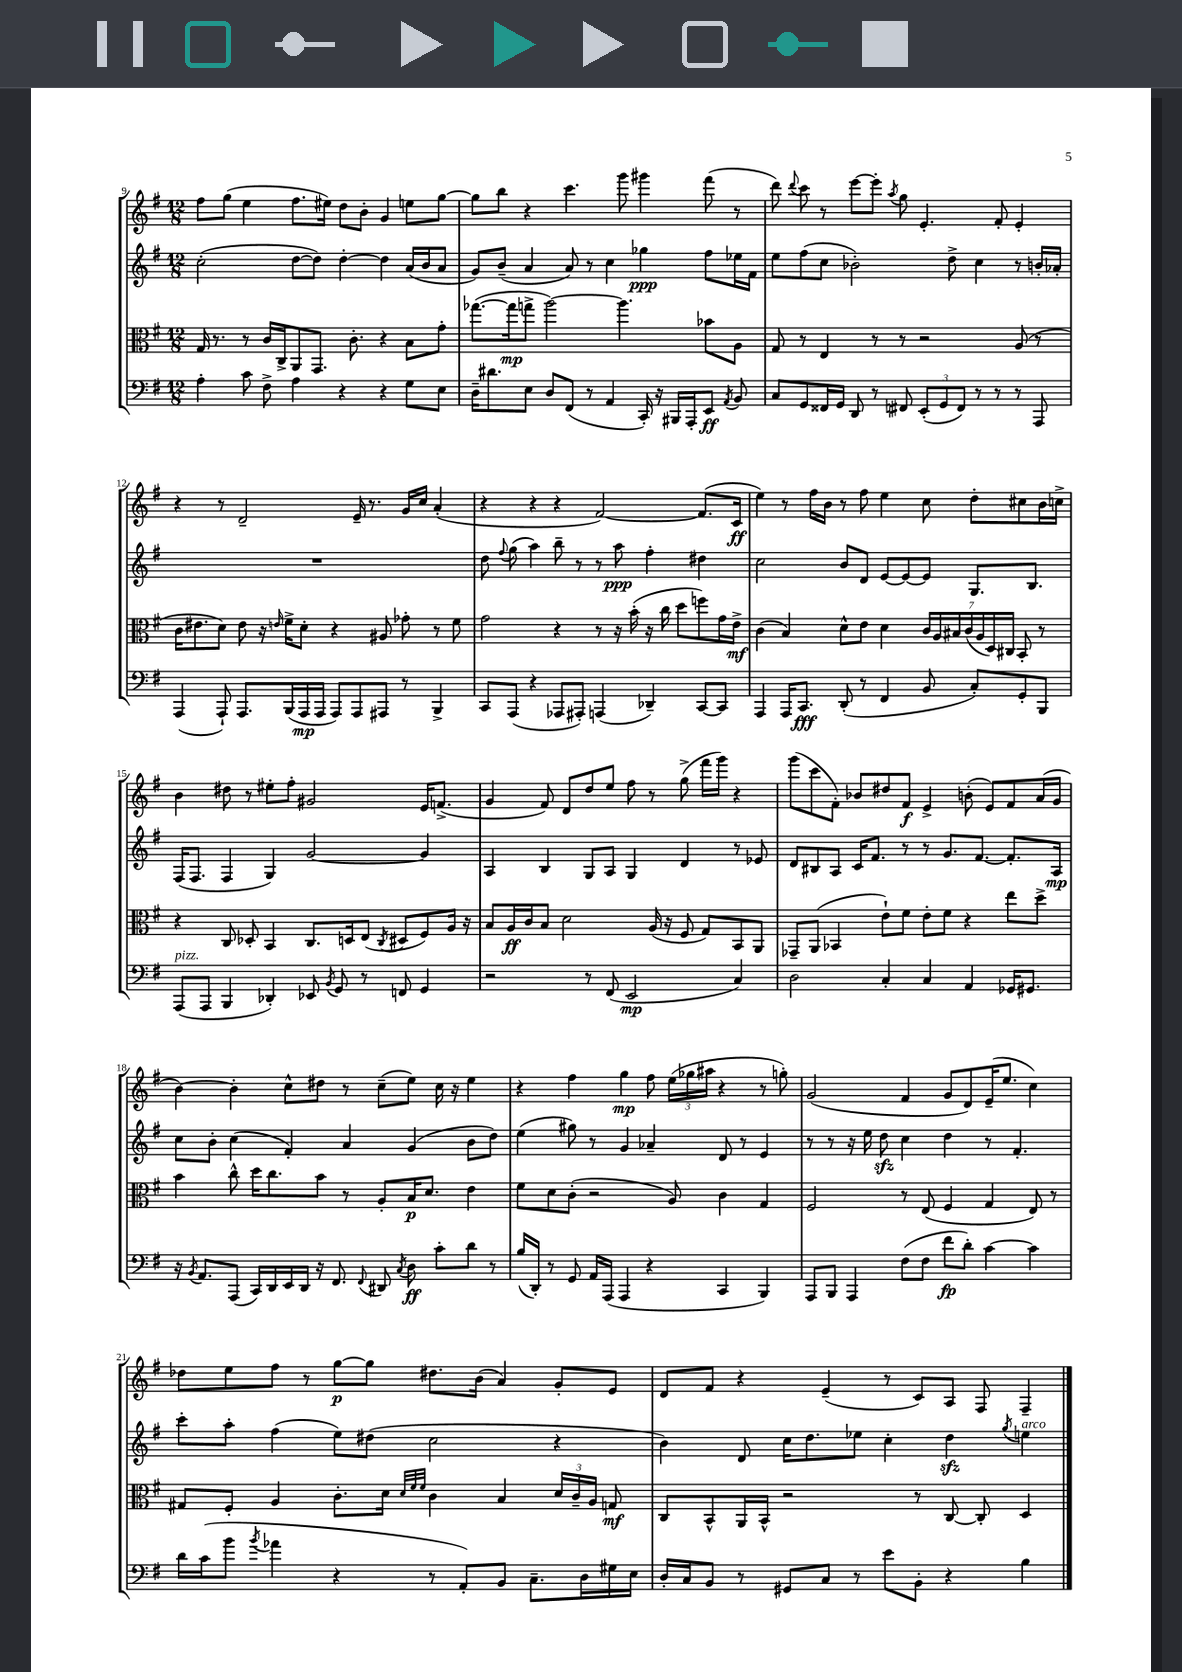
<<
\new StaffGroup <<
\new Staff = "s0" {
    \clef treble \key g \major \numericTimeSignature \time 12/8
    \autoBeamOff fis''8[ g''8]( e''4 fis''8.[ eis''16]) d''8[ b'8]-. g'4 e''8[ g''8]~ |
    g''8[ b''8] r4 c'''4. g'''8 gis'''4 fis'''8( r8 |
    d'''8) \appoggiatura { d'''8 } c'''8 r8 e'''8[~ e'''8]-. \acciaccatura { a''8 } g''8 e'4.-. fis'8-. e'4-. |
    r4 r8 d'2-- e'16-- r8. g'16[ c''16] a'4-.( |
    r4 r4 r4 fis'2~) fis'8.[( c'16]\ff |
    e''4) r8 fis''16[ b'16] r8 fis''8 e''4 c''8 d''8[-. cis''8 b'16 c''16]-> |
    b'4 dis''8 r8 eis''8[-. fis''8]-. gis'2 e'16[ f'8.]->( |
    g'4 fis'8) d'8[ d''8 e''8] fis''8 r8 g''8->( fis'''16[ g'''16]) r4 |
    g'''8[( c'''8 fis'8]-.) bes'8[ dis''8 fis'8]\f e'4-> b'8-.( e'8[) fis'8 a'16( g'16] |
    b'4~) b'4-. c''8[-^ dis''8] r8 c''8[--( e''8]) c''16 r16 e''4 |
    r4 fis''4 g''4\mp fis''8 \tuplet 3/2 { e''16[( ges''16 ais''16] } r4 r8 g''8-.) |
    g'2( fis'4 g'8[ d'8) e'16--( e''8.] c''4) |
    des''8[ e''8 fis''8] r8 g''8[~\p g''8] dis''8.[ b'16]( a'4) g'8[-. e'8] |
    d'8[ fis'8] r4 e'4--( r8 c'8[) a8] fis8 fis4-- \bar "|." |
}
\new Staff = "s1" {
    \clef treble \key g \major \numericTimeSignature \time 12/8
    \autoBeamOff c''2-.( d''8[~ d''8]) d''4~-. d''4 a'16[( b'16 a'8] |
    g'8[) b'8]--( a'4 a'8) r8 c''4 ges''4\ppp fis''8[ ees''16 fis'16] |
    e''8[ fis''8( c''8] bes'2-.) d''8-> c''4 r8 b'16[-. aes'16]-. |
    R1. |
    d''8 \appoggiatura { fis''8 } g''8( a''4) b''8-- r8 r8 a''8\ppp fis''4-. dis''4 |
    c''2 b'8[ d'8] e'8[~ e'8~ e'8] g8.[ b8.] |
    fis16[( fis8.] fis4 g4) g'2~ g'4 |
    a4 b4 g8[ a8] g4 d'4 r8 ees'8 |
    d'8[ bis8 a8] c'16[ fis'8.] r8 r8 g'8.[ fis'8.]~ fis'8.[-. a16]\mp |
    c''8[ b'8]-. c''4( fis'4-.) a'4 g'4( b'8[ d''8]) |
    e''4( gis''8) r8 g'4 aes'4-- d'8 r8 e'4 |
    r8 r8 r16 e''16 d''8\sfz c''4 d''4 r8 fis'4.-. |
    c'''8[-. a''8]-. fis''4( e''8[) dis''8]( c''2 r4 |
    b'4) d'8 c''16[ d''8. ees''8] c''4-. d''4\sfz \acciaccatura { g''8 } e''4^\markup { \italic "arco" } \bar "|." |
}
\new Staff = "s2" {
    \clef alto \key g \major \numericTimeSignature \time 12/8
    \autoBeamOff g16 r8. r8 c'16[ c16-> a,8 g,8.] c'8.-. r4 b8[ g'8]-. |
    ges''8.[~( ges''16\mp g''8]-> a''2~) a''4. bes'8[ a8] |
    g8 r8 e4 r8 r8 r2 a8( r8 |
    c'16[ eis'8. d'8]) eis'8 r16 \grace { e'16 } fis'16[-> d'8]-. r4 ais8 ges'8-. r8 fis'8 |
    g'2 r4 r8 r16 b'16-.( r16 c''16 d''8[ f''8) g'16 e'16]->\mf |
    c'4( b4) d'8[-^ e'8] d'4 \tuplet 7/4 { c'16[ a16 bis16 c'16( a16 d16) cis16] } b,8-. r8 |
    r4 c8 des8-. b,4 c8.[ d16 e8]( \acciaccatura { c8 } dis8[ fis8) a16] r16 |
    b8[ a16\ff c'16 b8] d'2 a16( r16 fis8 g8[) b,8 a,8] |
    ges,8[-- a,8]( bes,4 e'8[-!) fis'8] e'8[-. fis'8] r4 e''8[ d''8]-> |
    b'4 c''8-^ d''16[ c''8. b'8] r8 a8[-. b16\p d'8.] e'4 |
    fis'8[ d'8 c'8]-.( r2 a8) c'4 g4 |
    fis2 r8 e8( fis4 g4 e8) r8 |
    gis8[ fis8]-. a4 c'8.[-. d'16] \grace { d'32[ fis'32 fis'32] } c'4 b4 \tuplet 3/2 { d'16[ c'16-- a16] } g8\mf |
    c8[ b,8-^ a,16 b,16]-^ r2 r8 c8~ c8-. d4 \bar "|." |
}
\new Staff = "s3" {
    \clef bass \key g \major \numericTimeSignature \time 12/8
    \autoBeamOff a4-. c'8 fis8-> a4 r4 r4 g8[ e8] |
    d16[-- dis'8. e8] d8[ fis,8]( r8 a,4 c,16-.) r16 bis,,16[ a,,16-. e,8]\ff \acciaccatura { a,8 } b,8 |
    c8[ g,8 fisis,16 g,16] d,8 r8 fis,8 \tuplet 3/2 { e,8[-.( g,8 fis,8]) } r8 r8 r8 a,,8 |
    a,,4( a,,8-!) a,,8.[ b,,16( a,,16\mp a,,16] a,,8[) a,,8 ais,,8] r8 b,,4-> |
    c,8[ a,,8]( r4 aes,,8[ ais,,8]-.) a,,4( des,4--) c,8[~ c,8] |
    a,,4 a,,16[ c,8.]\fff d,8-.( r8 fis,4 b,8 c8[-.) g,8-. b,,8] |
    a,,8[^\markup { \italic "pizz." }( a,,8] b,,4 des,4-.) ees,8 \acciaccatura { b,8 } g,8 r8 f,8 g,4 |
    r2 r8 fis,8( e,2\mp c4) |
    d2 c4-. c4 a,4 ges,16[ gis,8.] |
    r16 \acciaccatura { b,8 } a,8.[ a,,8]( c,16[) d,16 e,16 d,16] r16 fis,8. \appoggiatura { fis,8 } dis,8 \acciaccatura { c8 } d8\ff c'8[-. d'8] r8 |
    b16[( d,16]-.) r8 g,8 a,16[ a,,16]( a,,4 r4 c,4 b,,4) |
    a,,8[ b,,8] a,,4 fis8[( fis8] fis'8[\fp d'8]-.) c'4~ c'4 |
    d'16[ c'16( b'8] \acciaccatura { b'8 } aes'4 r4 r8 a,8[-.) b,8] c8.[-- d16 gis16 e16] |
    d16[-. c16 b,8] r8 gis,8[ c8] r8 e'8[ b,8]-. r4 b4 \bar "|." |
}
>>
>>
\layout { \context { \Score currentBarNumber = #9 } }
